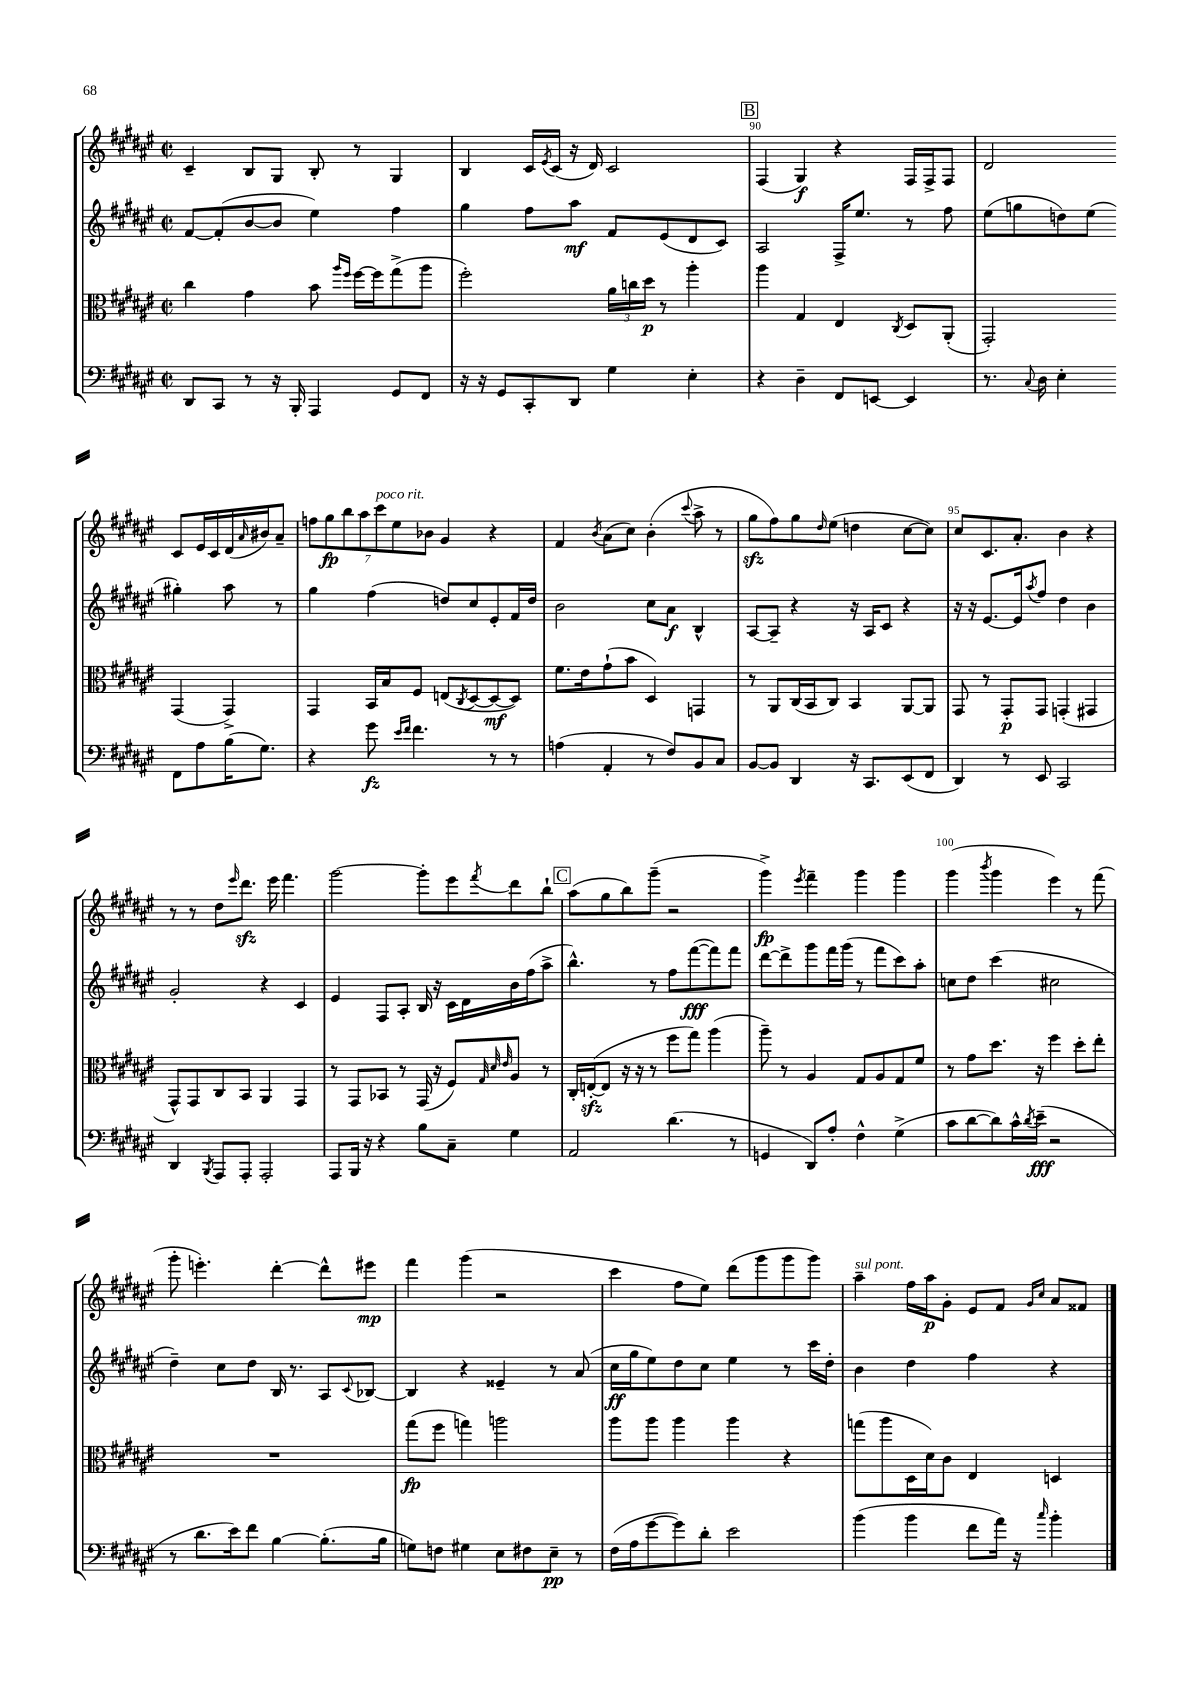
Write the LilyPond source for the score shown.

<<
\new StaffGroup <<
\new Staff = "s0" {
    \clef treble \key fis \major \defaultTimeSignature \time 2/2
    cis'4-- b8 gis8 b8-. r8 gis4 |
    b4 cis'16 \acciaccatura { eis'8 } cis'16( r16 dis'16) cis'2 |
    \mark \markup { \box "B" } fis4( gis4\f) r4 fis16 fis16-> fis8 |
    dis'2 cis'8 eis'16 cis'16 dis'16( \grace { ais'16 } bis'16) ais'8-- |
    \tuplet 7/4 { f''8 gis''8\fp b''8 ais''8 cis'''8^\markup { \italic "poco rit." } eis''8 bes'8 } gis'4 r4 |
    fis'4 \acciaccatura { b'8 } ais'8( cis''8) b'4-.( \appoggiatura { cis'''8 } ais''8-> r8 |
    gis''8\sfz fis''8) gis''8 \grace { dis''16 } eis''8( d''4 cis''8~ cis''8) |
    cis''8 cis'8. ais'8.-. b'4 r4 |
    r8 r8 dis''8 \grace { eis'''16 } dis'''8.\sfz eis'''16 fis'''4. |
    gis'''2~ gis'''8-. eis'''8 \acciaccatura { fis'''8 } dis'''8 b''8-! |
    \mark \markup { \box "C" } ais''8( gis''8 b''8) gis'''8--( r2 |
    gis'''4->\fp) \acciaccatura { eis'''8 } fis'''4-- gis'''4 gis'''4 |
    gis'''4( \acciaccatura { b'''8 } gis'''4 eis'''4) r8 fis'''8( |
    gis'''8-. e'''4.-.) dis'''4~-. dis'''8-^ eis'''8\mp |
    fis'''4 gis'''4( r2 |
    cis'''4 fis''8 eis''8) dis'''8( gis'''8 gis'''8 gis'''8) |
    ais''4--^\markup { \italic "sul pont." } fis''16 ais''16\p gis'8-. eis'8 fis'8 \grace { gis'16 cis''16 } ais'8 fisis'8 \bar "|." |
}
\new Staff = "s1" {
    \clef treble \key fis \major \defaultTimeSignature \time 2/2
    fis'8~ fis'8-.( b'8~ b'8 eis''4) fis''4 |
    gis''4 fis''8 ais''8\mf fis'8 eis'8( dis'8 cis'8) |
    \mark \markup { \box "B" } ais2 fis16-> eis''8. r8 fis''8 |
    eis''8( g''8 d''8) eis''8( gis''4-.) ais''8 r8 |
    gis''4 fis''4( d''8) cis''8 eis'8-. fis'16 d''16 |
    b'2 cis''8 ais'8\f b4-^ |
    ais8~ ais8-- r4 r16 ais16 cis'8 r4 |
    r16 r16 eis'8.~ eis'16 \acciaccatura { ais''8 } fis''8 dis''4 b'4 |
    gis'2-. r4 cis'4 |
    eis'4 fis8 ais8-. b16 r16 cis'16 dis'16 b'16 fis''16( ais''8-> |
    \mark \markup { \box "C" } b''4.-^) r8 fis''8 fis'''8~\fff( fis'''8) fis'''8 |
    dis'''8~ dis'''8-> gis'''8 fis'''16 gis'''16( r8 fis'''8 cis'''8) ais''8-. |
    c''8 dis''8 cis'''4( cis''2 |
    dis''4--) cis''8 dis''8 b16 r8. ais8 \appoggiatura { cis'8 } bes8~ |
    bes4 r4 eisis'4-- r8 ais'8( |
    cis''16\ff gis''16 eis''8) dis''8 cis''8 eis''4 r8 cis'''16 dis''16-. |
    b'4 dis''4 fis''4 r4 \bar "|." |
}
\new Staff = "s2" {
    \clef alto \key fis \major \defaultTimeSignature \time 2/2
    cis''4 gis'4 b'8 \grace { ais''16 fis''16 } fis''16~ fis''16 gis''8->( ais''8 |
    fis''2-.) \tuplet 3/2 { ais'16 c''16 dis''16\p } r8 ais''4-. |
    \mark \markup { \box "B" } ais''4 gis4 eis4 \acciaccatura { cis8 } dis8 ais,8-.( |
    gis,2-.) gis,4( gis,4->) |
    gis,4 b,16 b16 fis8 e8( \acciaccatura { cis8 } dis8~ dis8~\mf dis8) |
    fis'8. eis'16 gis'8-!( b'8 dis4) g,4 |
    r8 ais,8 cis16( b,16 cis8) b,4 ais,8~ ais,8 |
    gis,8 r8 gis,8-.\p gis,8 g,4-.( gis,4 |
    gis,8-^) gis,8 cis8 b,8 ais,4 gis,4 |
    r8 gis,8 bes,8 r8 gis,16( r16 fis8) \grace { gis32 dis'32 eis'32 } ais8 r8 |
    \mark \markup { \box "C" } cis16-. e16~-.\sfz( e8 r16 r16 r8 fis''8 gis''8) ais''4( |
    ais''8--) r8 ais4 gis8 ais8 gis8 fis'8 |
    r8 gis'8 dis''8. r16 fis''4 dis''8-. eis''8-. |
    R1 |
    gis''8\fp( fis''8 g''4) a''2 |
    ais''8 ais''8 ais''4 ais''4 r4 |
    g''8( ais''8 dis16 dis'16) cis'8 eis4 d4 \bar "|." |
}
\new Staff = "s3" {
    \clef bass \key fis \major \defaultTimeSignature \time 2/2
    dis,8 cis,8 r8 r16 b,,16-. ais,,4 gis,8 fis,8 |
    r16 r16 gis,8 cis,8-. dis,8 gis4 eis4-. |
    \mark \markup { \box "B" } r4 dis4-- fis,8 e,8~ e,4 |
    r8. \appoggiatura { cis8 } dis16 eis4-. fis,8 ais8 b16( gis8.) |
    r4 gis'8\fz \grace { eis'16 fis'16 } fis'4. r8 r8 |
    a4( ais,4-. r8 fis8) b,8 cis8 |
    b,8~ b,8 dis,4 r16 cis,8. eis,8( fis,8 |
    dis,4) r8 eis,8 cis,2 |
    dis,4 \acciaccatura { b,,8 } ais,,8 ais,,8-. ais,,2-. |
    ais,,8 b,,16 r16 r4 b8 cis8-- gis4 |
    \mark \markup { \box "C" } ais,2 dis'4.( r8 |
    g,4 dis,8) ais8-. fis4-^ gis4->( |
    cis'8 dis'8~ dis'8) cis'16-^ \acciaccatura { dis'8 } eis'16--\fff( r2 |
    r8 dis'8. eis'16) fis'8 b4~ b8.-.( b16 |
    g8) f8 gis4 eis8 fis8 eis8--\pp r8 |
    fis16( ais16 gis'8~ gis'8) dis'8-. eis'2 |
    b'4( b'4 fis'8 ais'16) r16 \grace { cis''16 } b'4-. \bar "|." |
}
>>
>>
\layout { \context { \Score currentBarNumber = #88 \override BarNumber.break-visibility = ##(#f #t #t) barNumberVisibility = #(every-nth-bar-number-visible 5) } }
